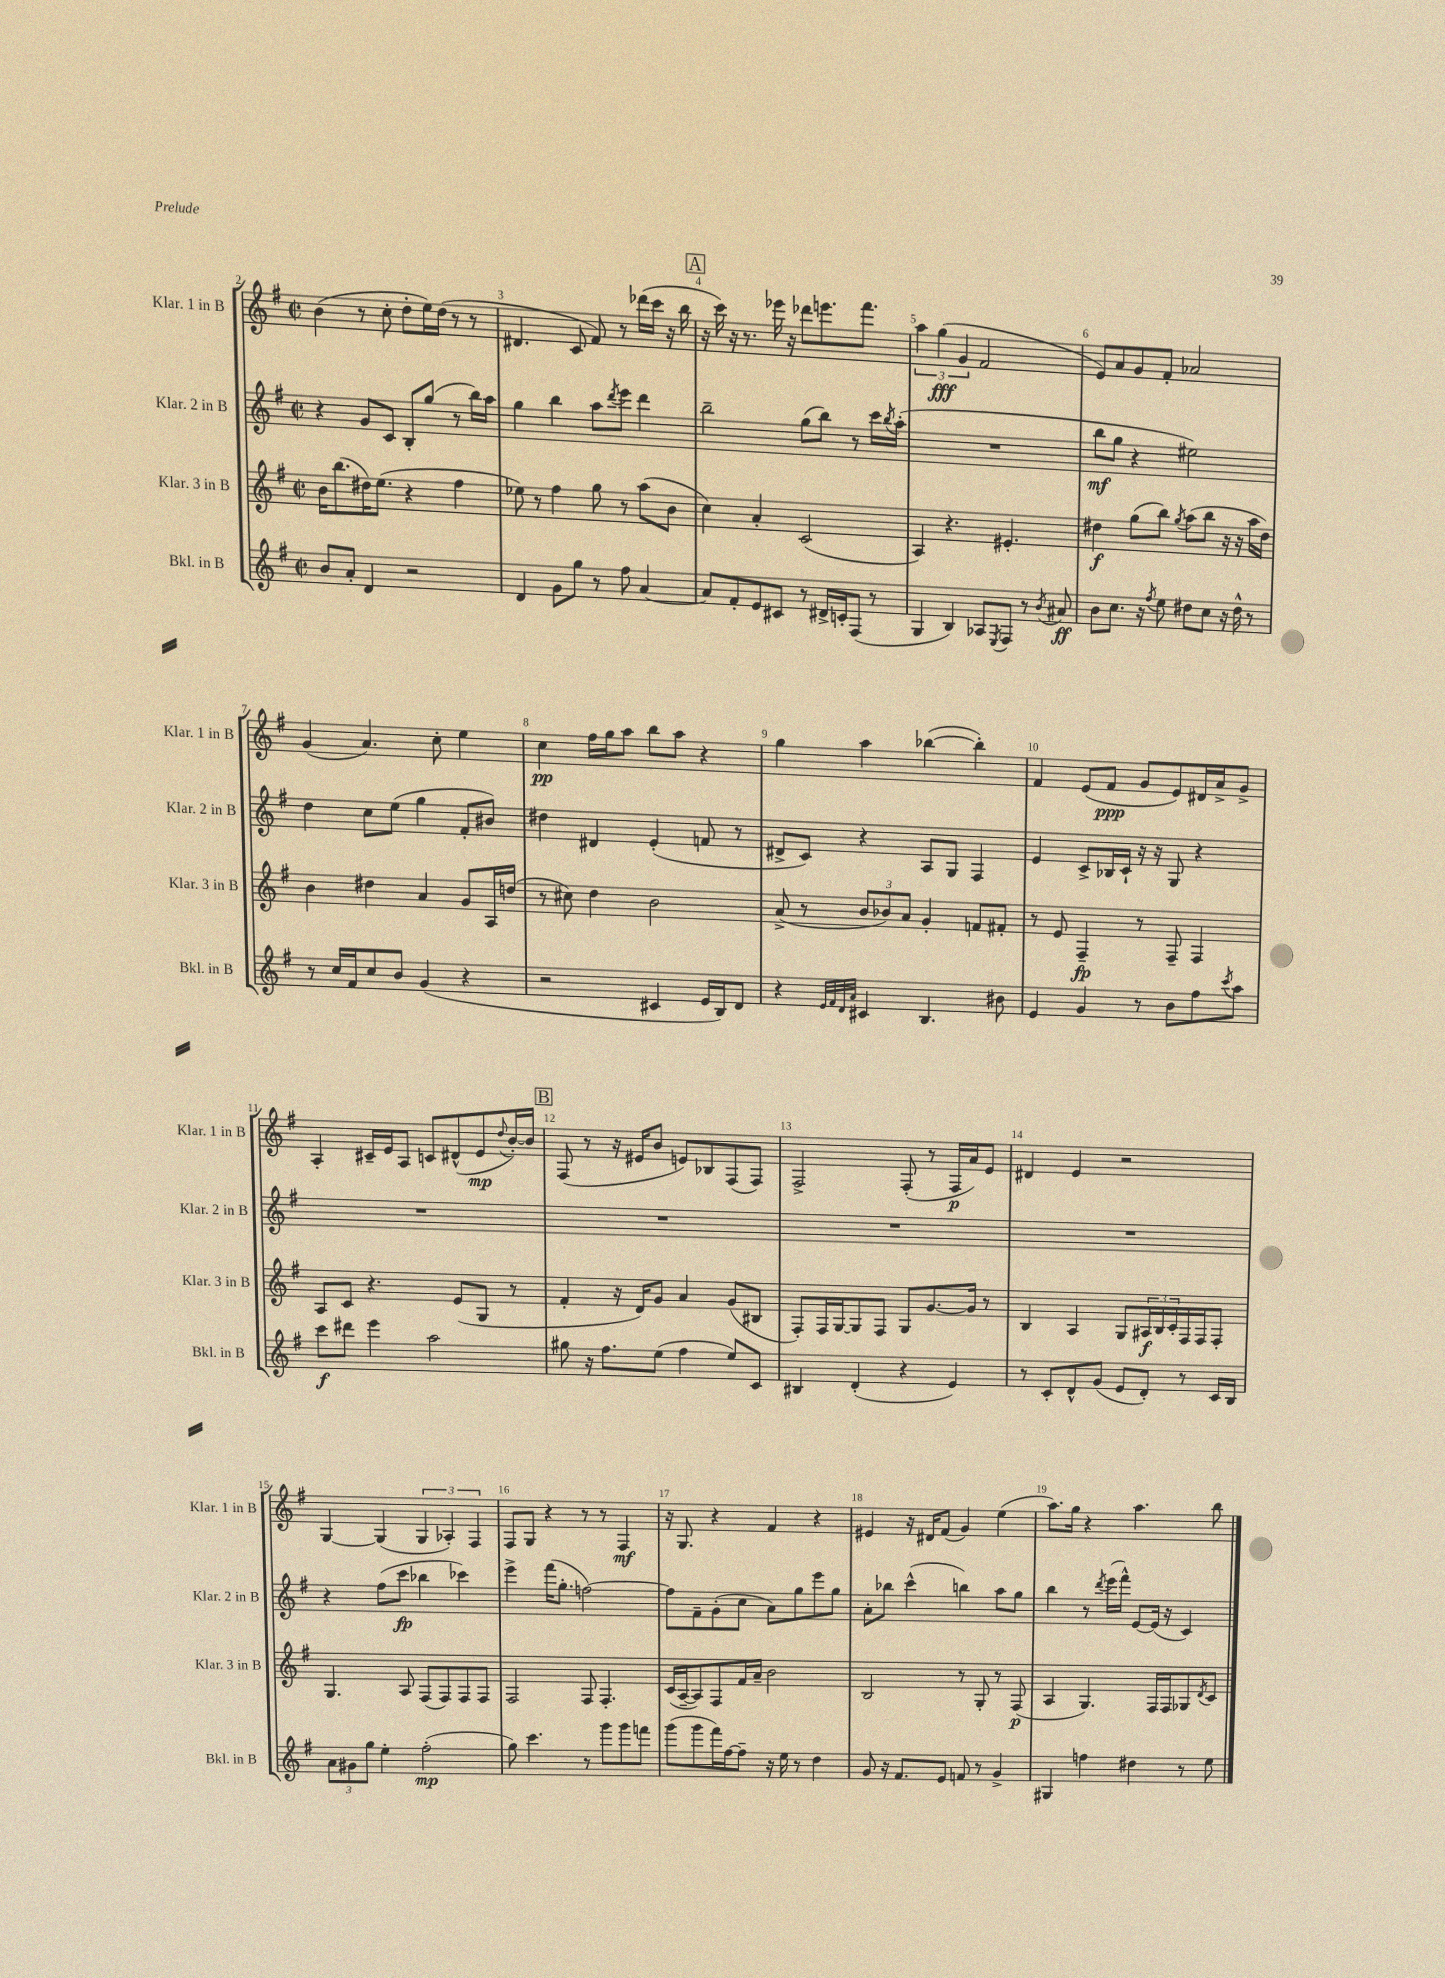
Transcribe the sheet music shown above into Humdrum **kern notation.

**kern	**kern	**kern	**kern
*staff4	*staff3	*staff2	*staff1
*clefG2	*clefG2	*clefG2	*clefG2
*k[f#]	*k[f#]	*k[f#]	*k[f#]
*M2/2	*M2/2	*M2/2	*M2/2
*met(c|)	*met(c|)	*met(c|)	*met(c|)
8b/L	16b\LK	4r	(4b\
.	(8.bb\	.	.
8a'/J	.	.	.
4d/	16dd#\K)	8g/L	8r
.	(8.ee\J	.	.
.	.	8c/J	8cc'\
2r	4r	8B'/L	8dd'\L
.	.	(8gg/J	16ee\L)
.	.	.	(16dd\JJ
.	4ff#\	8r	8r
.	.	16bb\LL)	8r
.	.	16aa\JJ	.
=	=	=	=
4d/	8ee-\)	4gg\	4.d#/
.	8r	.	.
8g\L	4ff#\	4bb\	.
8gg\J	.	.	8c/
8r	8gg\	8aa\L	8f#/)
.	.	8qddd/	.
8ff#\	8r	8eee\J	8r
[4a/	(8aa\L	4ddd\	(16ddd-\LL
.	.	.	16ccc\JJ
.	8b\J	.	16r
.	.	.	16bb\
=	=	=	=
8a/]L	4cc\)	2bb~\	16r
.	.	.	16ccc\)
8f#'/	.	.	16r
.	.	.	8.r
8e/	4a'/	.	.
8c#/J	.	.	16eee-\
.	.	.	16r
8r	(2c/	(8gg\L	8ddd-\L
16d#^/LL	.	8bb\J)	8.eee\
16c'/J	.	.	.
(8F#/J	.	8r	.
.	.	.	8.fff#\J
8r	.	16ccc\LL	.
.	.	8qbb/	.
.	.	(16aa'\JJ	.
=	=	=	=
4G/	4A/)	1r	6aa\
.	.	.	(6gg\
4B/)	4.r	.	.
.	.	.	6g/
8A-/L	.	.	2f#/
8qE/	.	.	.
8F#/J	4.e#'/	.	.
8r	.	.	.
8qb/	.	.	.
8a#/	.	.	.
=	=	=	=
8b\L	4dd#\	8bb\L	8e/L)
8.cc\J	.	8gg\J	8a/
.	(8gg\L	4r	8g/
16r	.	.	.
8qff#/	.	.	.
8ee\	8bb\J)	.	8f#'/J
.	8qgg/	.	.
8dd#\L	(8aa\L	2ee#\)	2a-/
8cc\J	8bb\J	.	.
16r	16r	.	.
16dd#^^\	16r	.	.
8r	16aa\LL	.	.
.	16dd#\JJ)	.	.
=	=	=	=
8r	4b\	4dd\	(4g/
16cc/LL	.	.	.
16f#/J	.	.	.
8cc/	4dd#\	8cc\L	4.a/)
8b/J	.	(8ee\J	.
(4g/	4a/	4gg\	.
.	.	.	8cc'\
4r	8g/L	8f#'/L	4ee\
.	16A/L	8b#/J)	.
.	(16dd/JJ	.	.
=	=	=	=
2r	8r	4dd#\	4cc\
.	8cc#\)	.	.
.	4dd\	4d#/	16ff#\LL
.	.	.	16gg\J
.	.	.	8aa\J
4c#/	2b\	(4e'/	8bb\L
.	.	.	8aa\J
16e/LL	.	8f/	4r
16B/J)	.	.	.
8d/J	.	8r	.
=	=	=	=
4r	(8a^/	8d#^/L	4gg\
.	8r	8c/J)	.
32qqe/LLL	.	.	.
32qqf#/	.	.	.
32qqd/	.	.	.
32qqa/JJJ	.	.	.
4c#/	12b/L	4r	4aa\
.	12b-/)	.	.
.	12a/J	.	.
4.B/	4g'/	8A/L	([4bb-\
.	.	8G/J	.
.	8f/L	4F#/	4bb-'\])
8b#\	8f#'/J	.	.
=	=	=	=
4e/	8r	4e/	4f#/
.	8e/	.	.
4g/	4F#~/	8c^/L	(8e/L
.	.	16B-/L	8f#/J
.	.	16c`/JJ	.
8r	8r	16r	8g/L
.	.	16r	.
8b\L	8F#~/	8G/	8e/)
8ff#\	4F#/	4r	16d#/L
.	.	.	16a^/J
8qccc/	.	.	.
8aa\J	.	.	8g^/J
=	=	=	=
8ccc\L	8A/L	1r	4A'/
8ddd#\J	8c/J	.	.
4eee\	4.r	.	16c#~/LL
.	.	.	16e/J
.	.	.	8A/J
2aa\	.	.	8c/L
.	(8e/L	.	(8d#^^/
.	8G/J	.	8e/
.	.	.	8qqdd/
.	8r	.	[16b'/L)
.	.	.	16b/]JJ
=	=	=	=
8gg#\	4f#'/	1r	(8F#/
16r	.	.	8r
8.ff#\L	.	.	.
.	16r	.	16r
.	16d/LK)	.	16e#/LK
(8ee\J	8g/J	.	8b/J
4ff#\	4a/	.	8e/L)
.	.	.	8B-/
8ee/L)	(8g/L	.	(8F#/
8c/J	8B#/J	.	8F#/J)
=	=	=	=
4B#/	8F#'/L)	1r	2F#^/
.	16F#/L	.	.
.	[16G/J	.	.
(4d'/	8G/]	.	.
.	8F#/J	.	.
4r	8G/L	.	(8F#'/
.	[8.g/	.	8r
4e/)	.	.	16F#/LL
.	16g/]Jk	.	16a/J)
.	8r	.	8e/J
=	=	=	=
8r	4B/	1r	4d#/
8c'/L	.	.	.
8d^^/	4A/	.	4e/
(8g/J	.	.	.
8e/L	8G/L	.	2r
8d'/J)	24A#/L	.	.
.	24B/	.	.
.	24c'/	.	.
8r	16F#/	.	.
.	16F#/J	.	.
16c/LL	8F#'/J	.	.
16B/JJ	.	.	.
=	=	=	=
12a\L	4.G/	4r	[4G/
12g#\	.	.	.
12gg\J	.	.	.
4ee'\	.	(8ff#\L	(4G/]
.	8A/	8ccc\J	.
(2ff#'\	(8F#/L	4bb-\	6G/
.	8F#/)	.	.
.	.	.	6A-'/)
.	8F#/	4ccc-\)	.
.	.	.	6F#/
.	8F#/J	.	.
=	=	=	=
8gg\)	2F#/	4eee^\	8F#/L
4.ccc\	.	.	8G/J
.	.	(16fff#\LK	4r
.	.	8.gg'\J	.
8r	8F#/	[2ff\)	8r
8ggg\L	4.F#'/	.	8r
8ggg\	.	.	4F#/
8fff\J	.	.	.
=	=	=	=
(8ggg\L	(16c/LL	8ff\]L	16r
.	[16A~/J	.	8.G/
8ggg\	8A/])	8f#~\	.
16fff#\L)	8F#/	(8g'\	4r
[16ff#\J	.	.	.
8ff#~\]J	16f#/L	8cc\J	.
.	16a~/JJ	.	.
16r	2b\	8a\L)	4f#/
16ee\	.	.	.
8r	.	8gg\	.
4dd\	.	8eee\	4r
.	.	8gg\J	.
=	=	=	=
8g/	2B/	8a'\L	4e#/
16r	.	8bb-\J	.
8.f#/L	.	.	.
.	.	(4ccc^^\	16r
.	.	.	16d#/LK
8e/J	.	.	(8f#/J
8f/	8r	4bb\)	4g/)
8r	8G'/	.	.
4g^/	8r	8aa\L	(4ee\
.	(8F#/	8gg\J	.
=	=	=	=
4G#/	4A/	4bb\	8.aa\L)
.	.	.	16gg\Jk
4ff\	4.G/)	8r	4r
.	.	8qddd/	.
.	.	(16eee\LL	.
.	.	16fff#^^\JJ)	.
4dd#\	.	[8e/L	4.aa\
.	16F#/LL	(16e/]Jk	.
.	16F#/J	16r	.
8r	8G-/	4c/)	.
.	8qd/	.	.
8ee\	8c/J	.	8bb\
==	==	==	==
*-	*-	*-	*-
